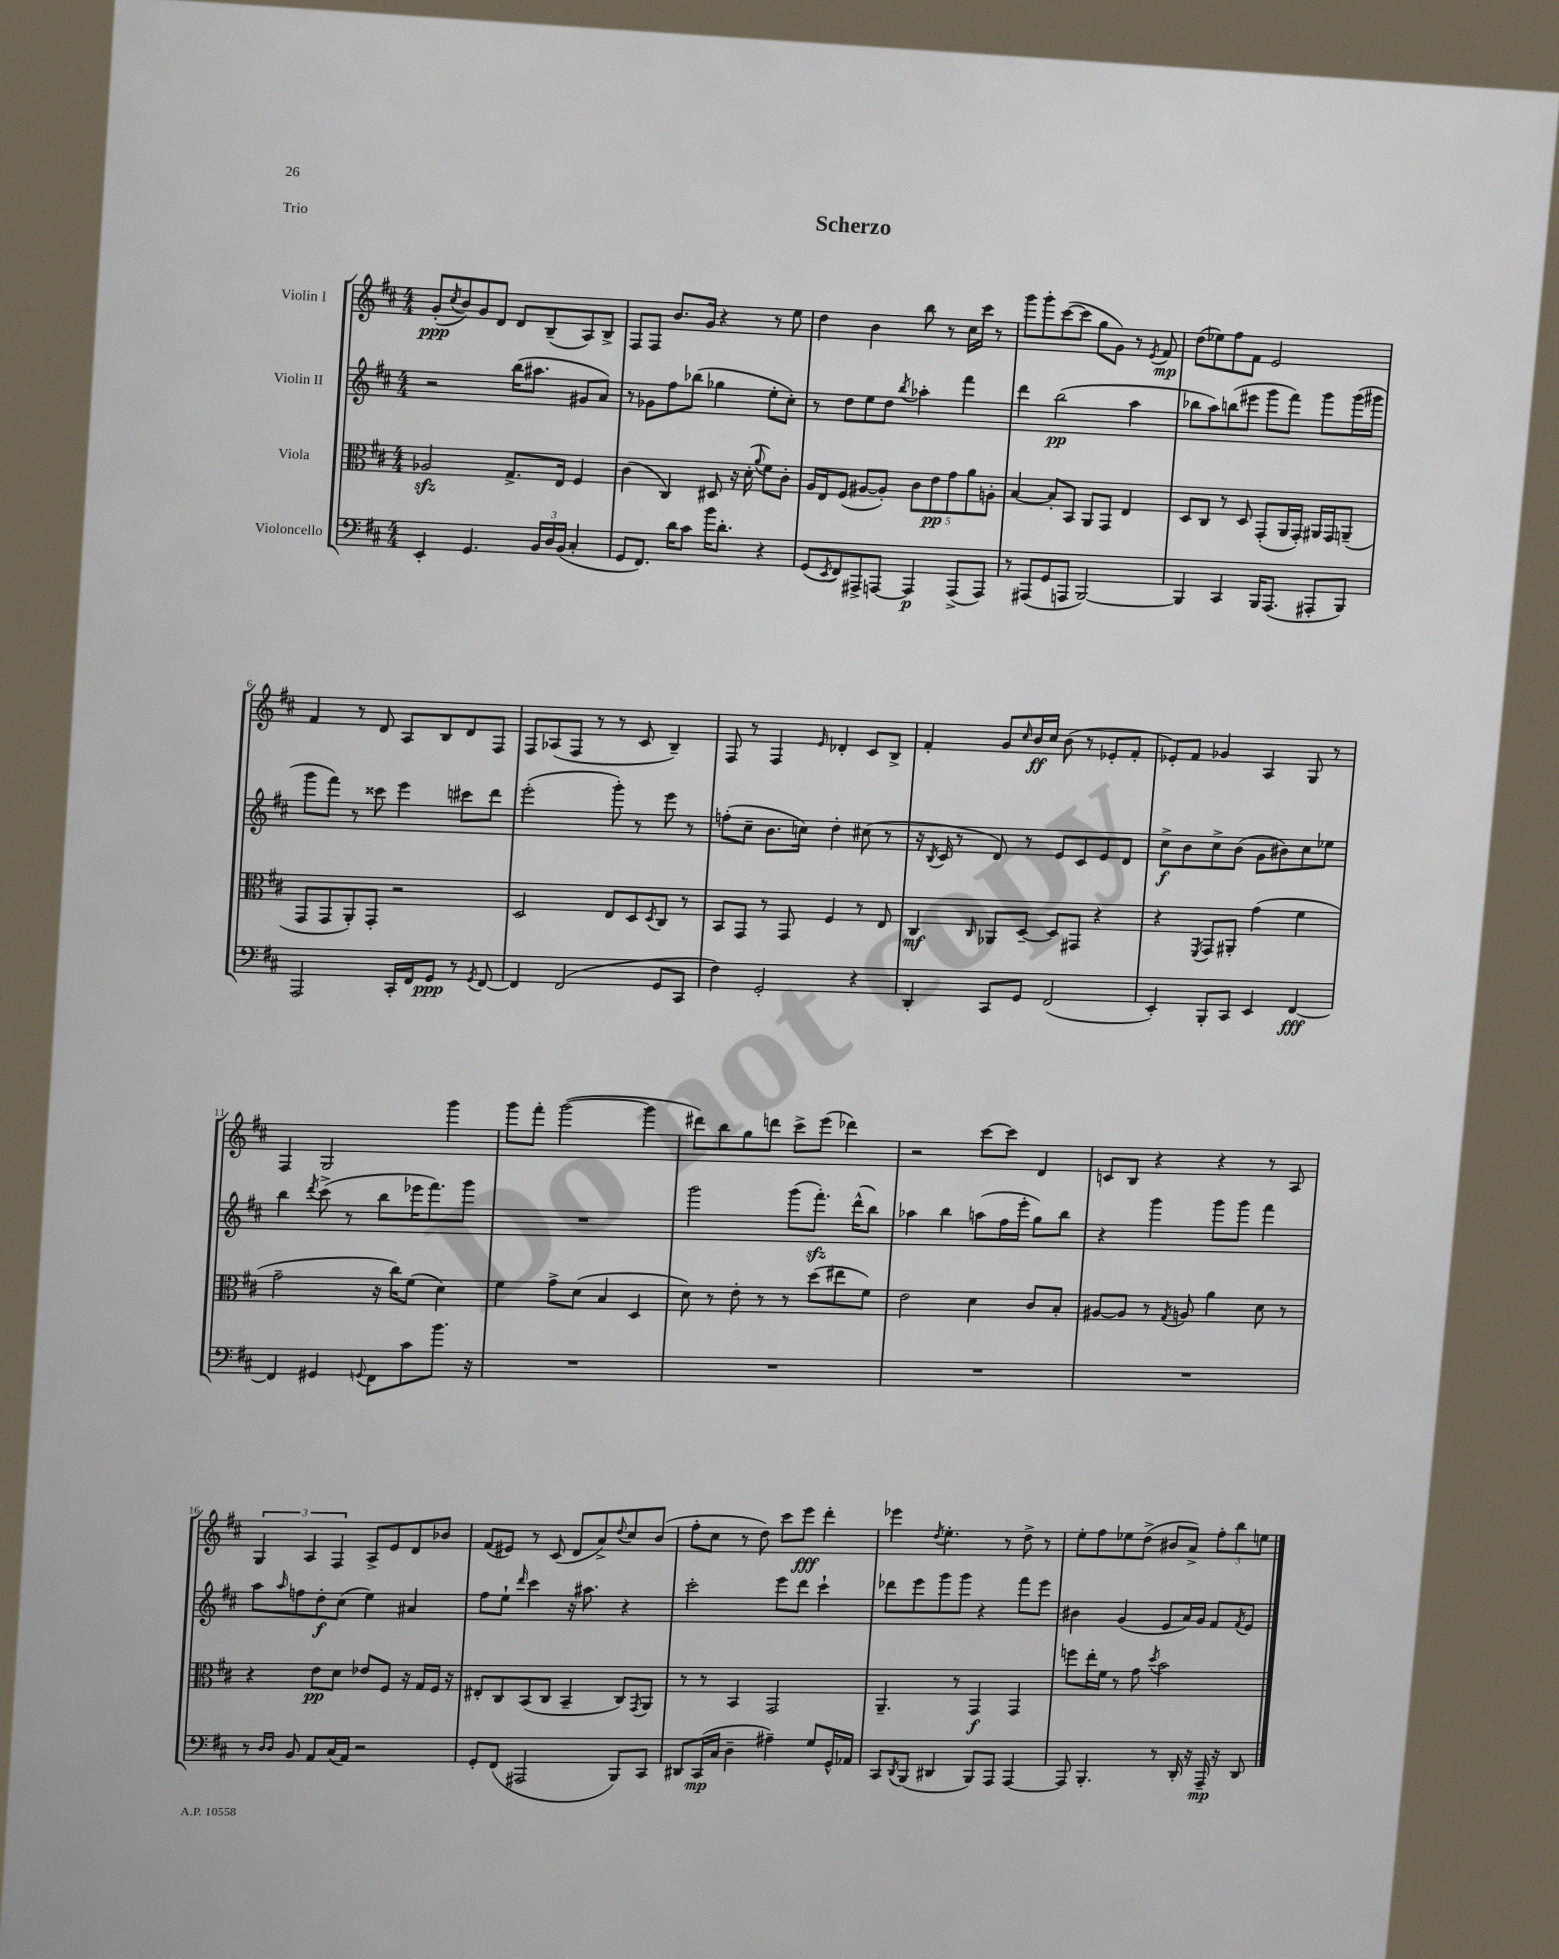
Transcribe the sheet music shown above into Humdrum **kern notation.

**kern	**kern	**kern	**kern
*staff4	*staff3	*staff2	*staff1
*clefF4	*clefC3	*clefG2	*clefG2
*k[f#c#]	*k[f#c#]	*k[f#c#]	*k[f#c#]
*M4/4	*M4/4	*M4/4	*M4/4
4EE'/	2A-/	2r	(8g'/L
.	.	.	8qcc#/
.	.	.	8b/)
4.GG/	.	.	8g/
.	.	.	8d/J
.	8.G^/L	(16bb\LK	8d/L
.	.	8.aa#\J	.
24BB/LL	.	.	(8B~/
24D/	.	.	.
.	16E/Jk	.	.
(24BB/JJ	.	.	.
4C#'/	4F#/	8g#/L	8A/)
.	.	8a/J)	8B^/J
=	=	=	=
8GG/L	(4c#\	8r	8F#/L
8.FF#/J)	.	8g-\L	8F#/J
.	4C#/)	8ff#\	8.b/L
16d\LK	.	.	.
8c#\J	.	(8bb-\J	.
.	.	.	16g/Jk
16b\LK	8D#/	4gg-\	4r
8.d'\J	.	.	.
.	16r	.	.
.	(16d'\	.	.
.	8qqa/	.	.
4r	8f#\L)	8ee'\L	8r
.	8c#'\J	8cc#'\J)	8ee\
=	=	=	=
(8GG/L	16A/LL	8r	4dd\
.	16E/J	.	.
8qEE/	.	.	.
8FF#/)	(8F#/J	8dd\L	.
8AAA#^/	[8A#/L	8ee\	4b\
[8AAA/J	8A#'/]J)	8dd\J	.
.	.	8qbb/	.
4AAA/]	10c#\L	4aa-'\	8bb\
.	10e\	.	.
.	.	.	8r
.	10g\	.	.
(8AAA^/L	.	4fff#\	16cc#\LL
.	10a\	.	.
.	.	.	16ccc#\JJ
8AAA/J)	.	.	8r
.	10A'\J	.	.
=	=	=	=
8r	[4B/	4ddd\	8ggg\L
(8AAA#/L	.	.	8ggg'\
8GG/	8B'/]L	(2bb\	([8ccc#\
8AAA/J	8BB/J	.	8ccc#\]J
[2BBB/)	8AA/L	.	8gg\L
.	8GG/J	.	8g\J)
.	4E/	4aa\	8r
.	.	.	8qe/
.	.	.	8f#/
=	=	=	=
4BBB/]	8D/L	8bb-\L	(8dd\L
.	8C#/J	8aa\)	8ee-\)
4CC#/	8r	(8bb\	8ff#\
.	8D/	8eee#\J	8f#\J
16BBB/LK	(8GG'/L	8ggg\L	2e/
(8.AAA/J	.	.	.
.	16AA/L	8fff#\J)	.
.	16GG'/JJ)	.	.
8AAA#'/L	16AA#/LL	8ggg\L	.
.	16GG/J	.	.
8BBB/J)	(8AA~/J	(16ggg\L	.
.	.	16ggg#\JJ	.
=	=	=	=
2AAA/	8GG/L	8ggg\L	4f#/
.	8GG/	8fff#\J)	.
.	8AA'/)	8r	8r
.	8GG'/J	8ccc##\	8d/
16CC#'/LL	2r	4eee\	8A/L
16FF#/J	.	.	.
8GG/J	.	.	8B/
8r	.	8ccc#\L	8d/
8qGG/	.	.	.
[8FF#/	.	8ddd\J	8F#/J
=	=	=	=
4FF#/]	2D/	(2eee'\	8F#/L
.	.	.	(8A-/
(2FF#/	.	.	8F#/J
.	.	.	8r
.	8E/L	8ggg'\)	8r
.	8D/	8r	8c#/
.	8qD/	.	.
8GG/L	8C#/J	8eee\	4B~/)
8CC#/J	8r	8r	.
=	=	=	=
4F#\)	8BB/L	(8ff'\L	8F#/
.	8GG/J	8cc#~\J	8r
2GG'/	8r	8.b\L	4F#/
.	8GG/	.	.
.	.	16cc\Jk)	.
.	.	.	16qqe/
.	4F#/	4dd'\	4d-'/
4r	8r	(8cc#\	8c#/L
.	8E/	8r	8B^/J
=	=	=	=
4DD'/	4C#/	16r	4f#'/
.	.	8qB/	.
.	.	16c#/	.
.	.	8r	.
.	16qqC#/	.	.
8CC#/L	8AA-/L	8d/)	8g/L
.	.	.	16qqcc#/
8GG/J	[8D~/J	8r	16b/L
.	.	.	16cc#/JJ
(2FF#/	8D/]L	8e/L	(8b\
.	8GG#/J	8c#/	8r
.	4r	8e/	8e-'/L
.	.	8d/J	8f#'/J
=	=	=	=
4EE'/)	4r	8cc#^\L	8e-'/L)
.	.	8b\	8f#/J
.	8qFF#/	.	.
8BBB'/L	8GG/L	8cc#^\	4g-/
8CC#/J	8AA#'/J	(8b\J	.
4EE/	(4g\	8g\L	4A/
.	.	8b#\)	.
[4FF#/	4f#\	8cc#\	8G/
.	.	8ee-\J	8r
=	=	=	=
4FF#/]	2g~\	4bb\	4F#/
.	.	8qddd/	.
4GG#/	.	(8ccc#^\	2G/
.	.	8r	.
8qqGG/	.	.	.
8FF#\L	16r	8bb\L	.
.	16cc#\LK)	.	.
8c#\	(8f#\J	16eee-\K	.
.	.	8.fff#\)	.
8.b\J	4d\)	.	4ggg\
.	.	8ggg\J	.
16r	.	.	.
=	=	=	=
1r	4f#\	1r	8ggg\L
.	.	.	8fff#'\J
.	8g^\L	.	([2ggg\
.	(8d\J	.	.
.	4B/	.	.
.	4D/	.	4ggg\]
=	=	=	=
1r	8d\)	2ggg\	8ddd#\L)
.	8r	.	8bb\
.	8e'\	.	8gg\
.	8r	.	8ddd\J
.	8r	(8ggg\L	8ccc#^\L
.	(8dd\L	8.fff#'\J)	(8eee\J
.	8ee#\	.	4ddd-\)
.	.	(16ddd^^\LK	.
.	8f#\J)	8bb\J)	.
=	=	=	=
1r	2e\	4aa-\	2r
.	.	4bb\	.
.	4d\	(8aa\L	[8ccc#\L
.	.	16ff#\L	8ccc#\]J
.	.	16eee'\JJ	.
.	8c#/L	8gg\L)	4d/
.	8B'/J	8bb\J	.
=	=	=	=
1r	[8A#/L	4r	8c/L
.	8A#/]J	.	8B/J
.	8r	4ggg\	4r
.	8qG/	.	.
.	8A/	.	.
.	4a\	8ggg\L	4r
.	.	8ggg\J	.
.	8d\	4fff#\	8r
.	8r	.	8A/
=	=	=	=
8r	4r	8aa\L	6G/
16qqD/LL	.	.	.
16qqD/JJ	.	16qqaa/	.
8BB/	.	8ff\	.
.	.	.	6A/
8AA/L	8e\L	8dd'\	.
.	.	.	6F#/
(16C#/L	8d\J	(8cc#\J	.
16AA/JJ)	.	.	.
2r	8e-/L	4ee\)	8A^/L
.	8F#/J	.	8e/
.	16r	4a#/	8d/
.	16G/LL	.	.
.	16F#/JJ	.	8b-/J
.	16r	.	.
=	=	=	=
8GG'/L	8E#'/L	8ff#\L	(8f#/L
(8FF#/J	8C#/	8ee`\J	8e#/J)
.	.	16qqddd/	.
2AAA#/	(8BB/	4ccc#\	8r
.	8C#/J	.	(8c#/
.	4BB~/	16r	8d/L
.	.	8.aa#\	.
.	.	.	8a^/)
.	.	.	8qqdd/
8BBB/L)	8C#/L)	4r	8cc#/
.	8qGG/	.	.
8CC#/J	8AA/J	.	(8b/J
=	=	=	=
8DD#/L	8r	2ccc#'\	8ff#'\L
(16CC#/L	8r	.	8cc#\J
16C#/JJ	.	.	.
4D~\	4BB/	.	8r
.	.	.	8dd\)
4A#~\)	2GG/	8eee\L	8ccc#\L
.	.	8ddd\J	8eee\J
8G/L	.	4ccc#`\	4ddd'\
16GG^^/L	.	.	.
16AA-/JJ	.	.	.
=	=	=	=
8CC#/L	4.AA~/	8ddd-\L	4eee-\
8qDD/	.	.	.
(8BBB/J	.	8eee\	.
.	.	.	8qdd/
4DD#/	.	8ggg\	4.ee'\
.	8r	8ggg\J	.
8BBB/L)	4GG/	4r	.
8AAA/J	.	.	8r
[4AAA/	4GG/	8fff#\L	8dd^\
.	.	8eee\J	8r
=	=	=	=
8AAA/]	8ff\L	4b#\	8ee'\L
4.BBB'/	16ee'\L	.	8ff#\
.	16f#\JJ	.	.
.	8r	(4g/	8ee-\
.	8g\	.	(8dd^\J
.	8qdd/	.	.
8r	2b\	8e/L	8b#/L
16DD'/	.	16a/L)	8a^/J)
16r	.	16g/JJ	.
16AAA~/	.	8f#/L	12ff#'\L
16r	.	.	.
.	.	.	12bb\
.	.	8qf#/	.
8DD/	.	8e/J	.
.	.	.	12ee\J
==	==	==	==
*-	*-	*-	*-
